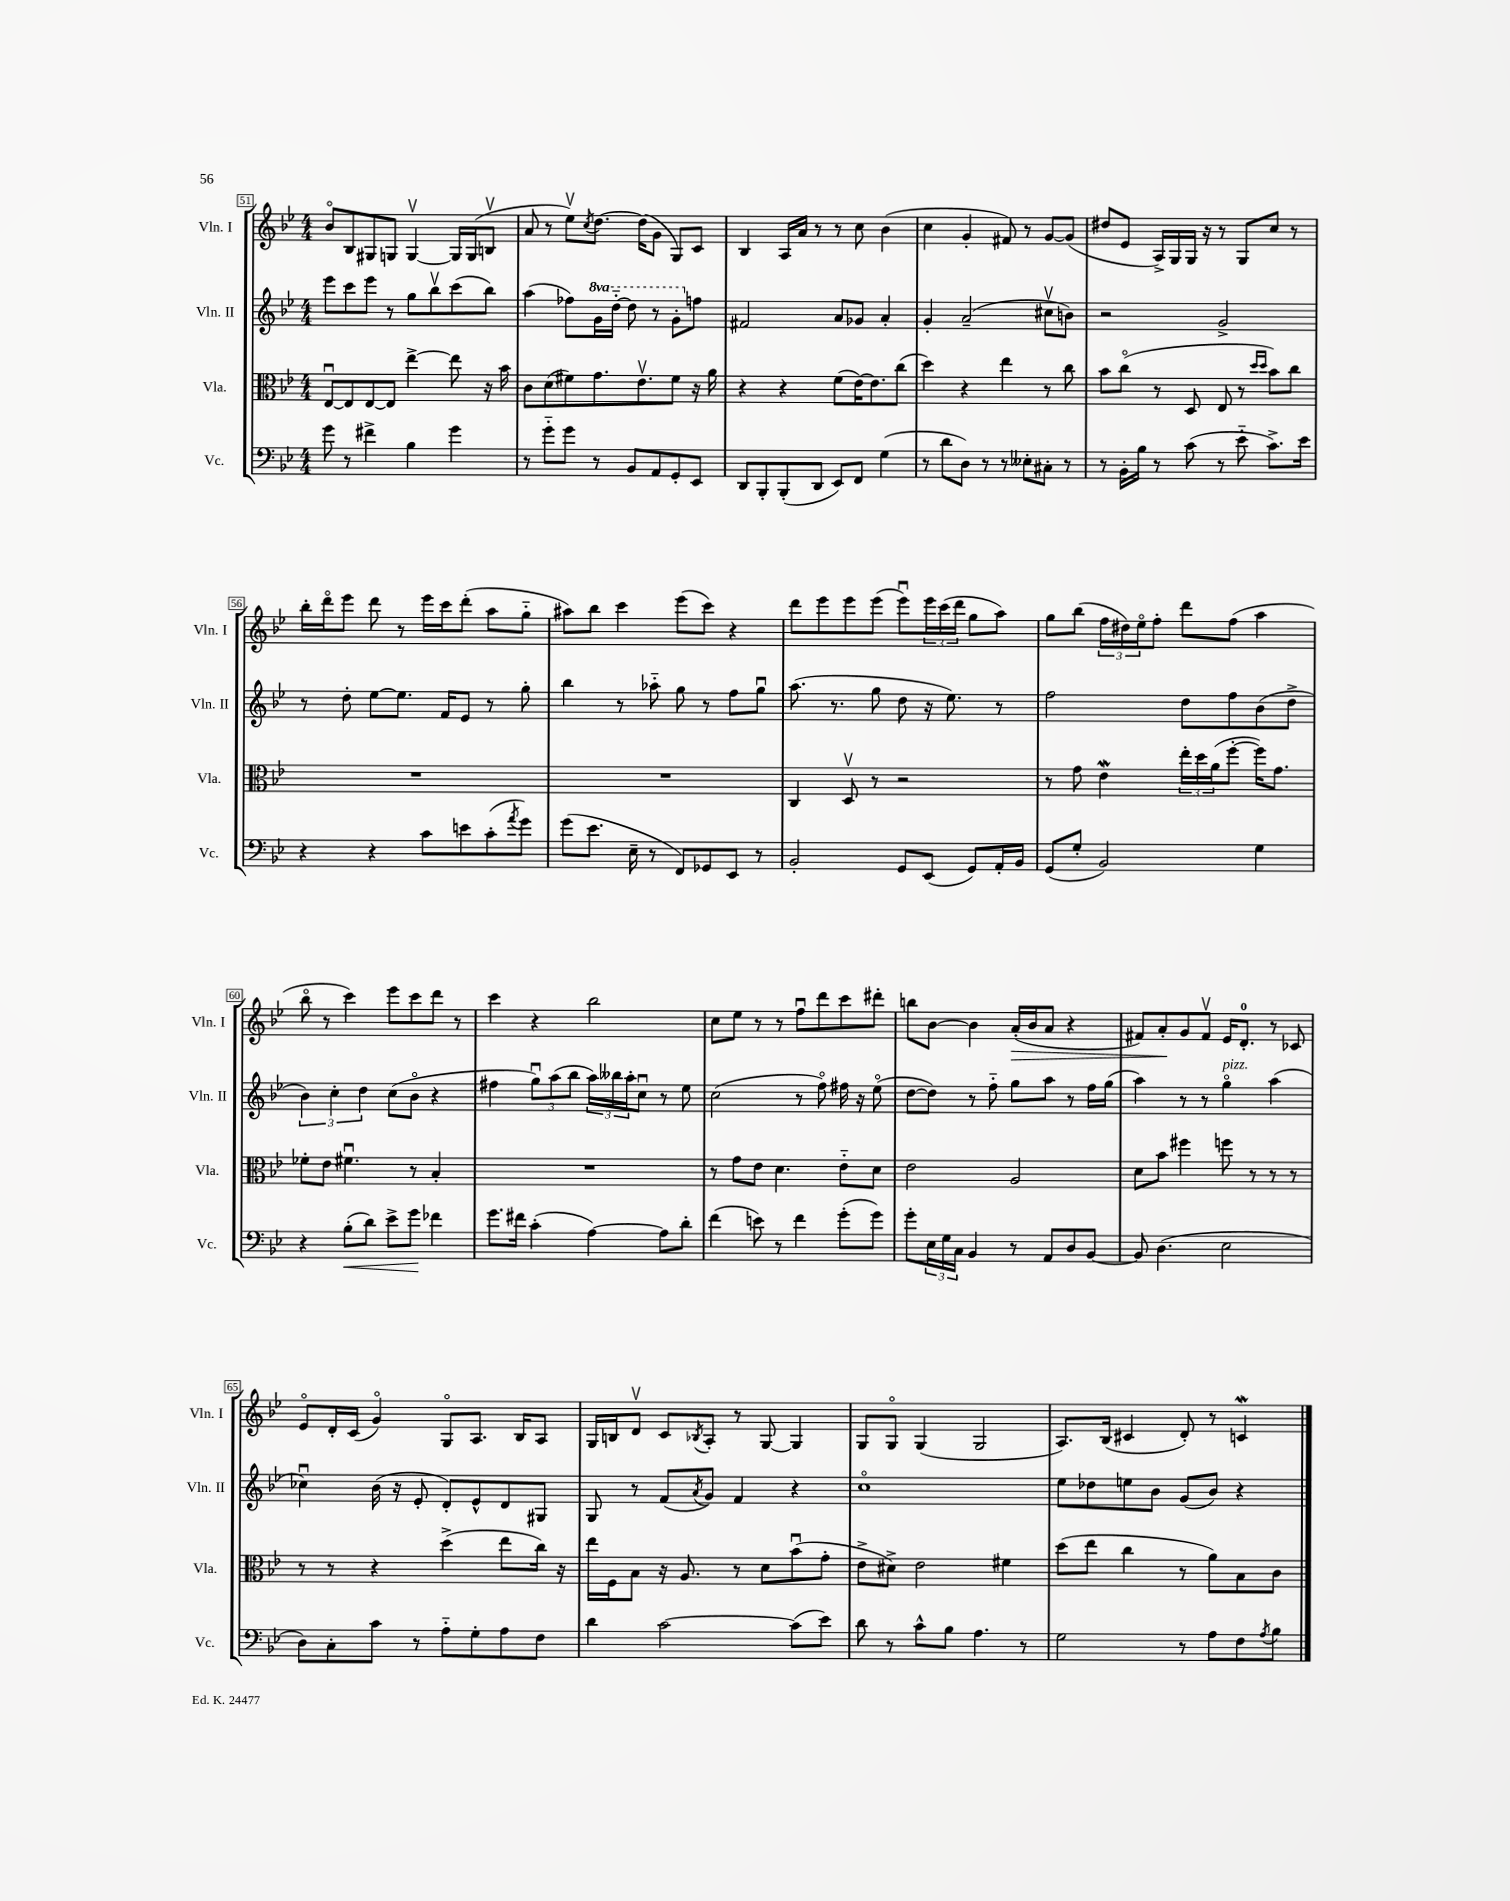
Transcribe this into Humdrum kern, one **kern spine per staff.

**kern	**kern	**kern	**kern
*staff4	*staff3	*staff2	*staff1
*clefF4	*clefC3	*clefG2	*clefG2
*k[b-e-]	*k[b-e-]	*k[b-e-]	*k[b-e-]
*M4/4	*M4/4	*M4/4	*M4/4
8g	[8E-u	8eee-	8b-o
8r	8E-]	8ccc	8B-
4f#^	[8E-	8eee-	8G#
.	8E-]	8r	8G
4B-	[4ee-^	8gg	[4Gv
.	.	8bb-v	.
4g	8ee-]	(8ccc	16G]
.	.	.	(16G
.	16r	8bb-)	8Bv
.	16b-	.	.
=	=	=	=
8r	8c	(4aa	8a
8g'~	(8d	.	8r
8g	8f#)	8ff-)	8ee-v)
.	.	.	8qcc
8r	8.g	16gg	[8.dd
.	.	[16ddd'~	.
8BB-	.	8ddd]	.
.	8.e-v	.	(16dd]
8AA	.	8r	8g
8GG'	8f#	8gg'	8G)
8EE-	16r	8ff	8c
.	16a	.	.
=	=	=	=
8DD	4r	2f#	4B-
8BBB-'	.	.	.
(8BBB-'	4r	.	16A
.	.	.	16a
8DD	.	.	8r
8EE-)	(8f	8a	8r
8FF	[16e-)	8g-	8cc
.	8.e-]	.	.
(4G	.	4a'	(4b-
.	(8cc	.	.
=	=	=	=
8r	4dd)	4g'	4cc
8d	.	.	.
8D)	4r	(2a~	4g'
8r	.	.	.
8r	4ee-	.	8f#)
8E--'	.	.	8r
8C#'	8r	8cc#v	[8g
8r	8cc	8b)	(8g]
=	=	=	=
8r	8b-	2r	8dd#
16BB-'	(8cco	.	8e-
16B-	.	.	.
8r	8r	.	16A^)
.	.	.	16G
(8c	8D	.	16G
.	.	.	16r
8r	8E-	2g^	8r
8e-'~	8r	.	8G
.	16qqdd	.	.
.	16qqdd	.	.
8.c^)	8b-)	.	8cc
.	8cc	.	8r
16e-	.	.	.
=	=	=	=
4r	1r	8r	16bb-'
.	.	.	16dddo
.	.	8dd'	8eee-
4r	.	[8ee-	8ddd
.	.	8.ee-]	8r
8c	.	.	16eee-
.	.	16f	16ccc
8e	.	8e-	(8ddd'
(8c'	.	8r	8aa
8qa	.	.	.
8g)	.	8gg'	8gg'~
=	=	=	=
(8g	1r	4bb-	8aa#)
8.e-	.	.	8bb-
.	.	8r	4ccc
16E-~	.	.	.
8r	.	8aa-'~	.
8FF)	.	8gg	(8eee-
8GG-	.	8r	8ccc)
8EE-	.	8ff	4r
8r	.	8ggu	.
=	=	=	=
2BB-'	4C	(8.aa	8ddd
.	.	.	8eee-
.	.	8.r	.
.	8Dv	.	8eee-
.	8r	8gg	(8eee-
8GG	2r	8dd	8eee-u)
(8EE-	.	16r	24eee-
.	.	.	(24ccc
.	.	8.ee-)	.
.	.	.	24ddd
8GG)	.	.	8gg
16AA'	.	8r	8aa)
16BB-	.	.	.
=	=	=	=
(8GG	8r	2ff	8gg
8G'	8g	.	(8bb-
2BB-)	4e-	.	24ff
.	.	.	24dd#)
.	.	.	24ee-o
.	.	.	8ff'
.	24ee-'	8dd	8ddd
.	24dd	.	.
.	(24a	.	.
.	[8ff'	8ff	(8ff
4G	16ff])	(8b-	4aa
.	8.g	.	.
.	.	8dd^	.
=	=	=	=
4r	8f-'	6b-)	8bb-o
.	8e-	.	8r
.	.	6cc'	.
(8B-'	4.f#u	.	4ccc)
.	.	6dd	.
8d)	.	.	.
8e-^	.	(8cc	8eee-
8g	8r	8b-o	8ccc
4f-	4B-'	4r	8ddd
.	.	.	8r
=	=	=	=
8.g	1r	4ff#	4ccc
16f#	.	.	.
(4c'	.	12ggu)	4r
.	.	(12aa	.
.	.	12bb-	.
[4A)	.	24aa)	2bb-
.	.	24bb--	.
.	.	24aa'	.
.	.	8ccu	.
8A]	.	8r	.
8d'	.	8ee-	.
=	=	=	=
(4f	8r	(2cc	8cc
.	8g	.	8ee-
8e)	8e-	.	8r
8r	4.d	.	8r
4f	.	8r	8ffu
.	.	8ffo)	8ddd
(8g'	8e-'~	16ff#	8ccc
.	.	16r	.
8g)	8d	(8ee-o	8ddd#'
=	=	=	=
8g'	2e-	[8dd	8bb
24E-	.	8dd])	[8b-
24G	.	.	.
24C	.	.	.
4BB-	.	8r	4b-]
.	.	8ff'~	.
8r	2A	8gg	(16a'
.	.	.	16b-
8AA	.	8aa	8a
8D	.	8r	4r
[8BB-	.	16ff	.
.	.	(16gg	.
=	=	=	=
8BB-]	8d	4aa)	8f#)
(4.D	8b-	.	8a'
.	4ff#	8r	8g
.	.	8r	8f#v
2E-	8ff	4ggo	16e-
.	.	.	8.d'
.	8r	.	.
.	8r	(4aa	8r
.	8r	.	8c-
=	=	=	=
8D)	8r	4cc-u)	8e-o
8C'	8r	.	16d'
.	.	.	(16c
8c	4r	(16b-	4go)
.	.	16r	.
8r	.	8e-'	.
8A'~	(4dd^	8d')	8Go
8G'	.	8e-^^	8.A
8A	8ee-	8d	.
.	.	.	16B-
8F	16cc)	8G#	8A
.	16r	.	.
=	=	=	=
4d	16ee-	8G	16G
.	16F	.	16B
.	8B-	8r	8dv
[2c	16r	(8f	8c
.	8.A	.	.
.	.	8qa	8qB-
.	.	8g)	8A'
.	8r	4f	8r
.	8d	.	[8G
(8c]	(8b-u	4r	4G]
8e-)	8g'	.	.
=	=	=	=
8d	8e-^	1cco	8G
8r	8d#^)	.	8Go
8c^^	2e-	.	(4G
8B-	.	.	.
4.A	.	.	2G
.	4f#	.	.
8r	.	.	.
=	=	=	=
2G	(8dd	8ee-	8.A)
.	8ee-	8dd-	.
.	.	.	(16B-
.	4cc	8ee	4c#
.	.	8b-	.
8r	8r	(8g	8d')
8A	8a)	8b-)	8r
8F	8B-	4r	4c
8qA	.	.	.
8B-	8c	.	.
==	==	==	==
*-	*-	*-	*-
